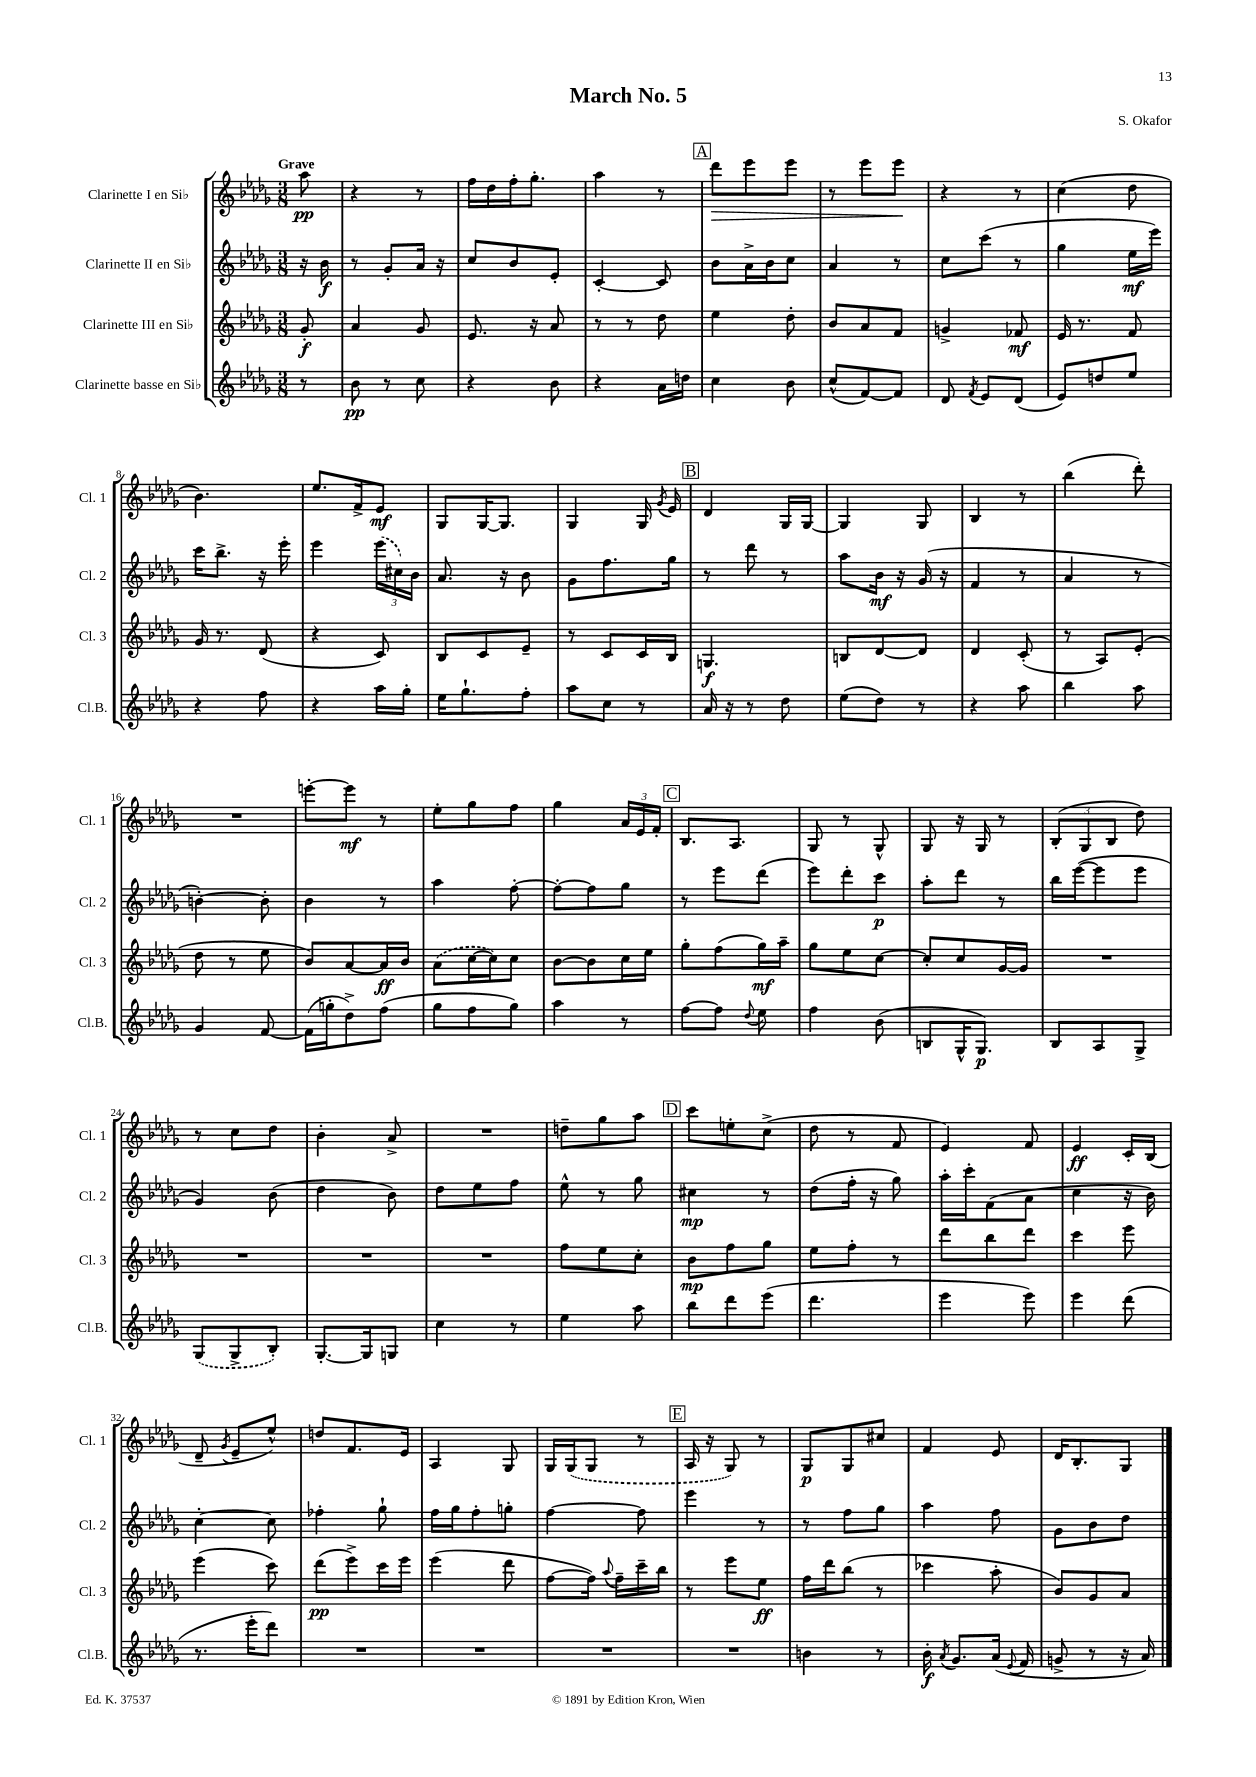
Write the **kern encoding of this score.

**kern	**dynam	**kern	**dynam	**kern	**dynam	**kern	**dynam
*part4	*part4	*part3	*part3	*part2	*part2	*part1	*part1
*staff4	*staff4	*staff3	*staff3	*staff2	*staff2	*staff1	*staff1
*I"Clarinette basse en Si♭	*	*I"Clarinette III en Si♭	*	*I"Clarinette II en Si♭	*	*I"Clarinette I en Si♭	*
*I'Cl.B.	*	*I'Cl. 3	*	*I'Cl. 2	*	*I'Cl. 1	*
*clefG2	*	*clefG2	*	*clefG2	*	*clefG2	*
*k[b-e-a-d-g-]	*	*k[b-e-a-d-g-]	*	*k[b-e-a-d-g-]	*	*k[b-e-a-d-g-]	*
*M3/8	*	*M3/8	*	*M3/8	*	*M3/8	*
=	=	=	=	=	=	=	=
!	!	!	!	!	!	!LO:TX:a:B:t=Grave	!
8r	.	8g-'/	f	16r	.	8aa-\	pp
.	.	.	.	16b-\	f	.	.
=1	=1	=1	=1	=1	=1	=1	=1
8b-\	pp	4a-/	.	8r	.	4r	.
8r	.	.	.	8g-'/L	.	.	.
8cc\	.	8g-/	.	16a-/Jk	.	8r	.
.	.	.	.	16r	.	.	.
=2	=2	=2	=2	=2	=2	=2	=2
4r	.	8.e-/	.	8cc/L	.	16ff\LL	.
.	.	.	.	.	.	16dd-\	.
.	.	.	.	8b-/	.	16ff'\J	.
.	.	16r	.	.	.	8.gg-'\J	.
8b-\	.	8a-/	.	8e-'/J	.	.	.
=3	=3	=3	=3	=3	=3	=3	=3
4r	.	8r	.	[4c'/	.	4aa-\	.
.	.	8r	.	.	.	.	.
16a-\LL	.	8dd-\	.	8c/]	.	8r	.
16ddn\JJ	.	.	.	.	.	.	.
!!LO:REH:place=s1:t=A
=4	=4	=4	=4	=4	=4	=4	=4
!	!	!	!	!	!	!	!LO:HP:b
4cc\	.	4ee-\	.	8b-\L	.	8ddd-\L	>
.	.	.	.	16a-^\L	.	8eee-\	.
.	.	.	.	16b-\J	.	.	.
8b-\	.	8dd-'\	.	8cc\J	.	8eee-\J	.
=5	=5	=5	=5	=5	=5	=5	=5
(8cc^^/L	.	8b-/L	.	4a-/	.	8r	.
[8f/)	.	8a-/	.	.	.	8eee-\L	.
8f/J]	.	8f/J	.	8r	.	8eee-\J	.
.	.	.	.	.	.	.	]
=6	=6	=6	=6	=6	=6	=6	=6
8d-/	.	4gn^/	.	8cc\L	.	4r	.
8qf/	.	.	.	.	.	.	.
8e-/L	.	.	.	(8ccc\J	.	.	.
(8d-/J	.	8f-X/	mf	8r	.	8r	.
=7	=7	=7	=7	=7	=7	=7	=7
8e-/L)	.	16e-/	.	4gg-\	.	(4cc\	.
.	.	8.r	.	.	.	.	.
8ddn/	.	.	.	.	.	.	.
8ee-/J	.	8f/	.	16ee-\LL	mf	8dd-\	.
.	.	.	.	16eee-\JJ)	.	.	.
!!LO:LB:g=z
=8	=8	=8	=8	=8	=8	=8	=8
4r	.	16g-/	.	16ccc\KL	.	4.b-\)	.
.	.	8.r	.	8.bb-^\J	.	.	.
8ff\	.	(8d-/	.	16r	.	.	.
.	.	.	.	16eee-'\	.	.	.
=9	=9	=9	=9	=9	=9	=9	=9
4r	.	4r	.	4eee-\	.	8.ee-/L	.
.	.	.	.	.	.	16f^/k	.
16aa-\LL	.	8c/)	.	(24eee-\LL	.	8e-/J	mf
.	.	.	.	24cc#X\)	.	.	.
16gg-'\JJ	.	.	.	.	.	.	.
.	.	.	.	24b-\JJ	.	.	.
=10	=10	=10	=10	=10	=10	=10	=10
16ee-\KL	.	8B-/L	.	8.a-/	.	8G-/L	.
8.gg-`\	.	.	.	.	.	.	.
.	.	8c/	.	.	.	[16G-/K	.
.	.	.	.	16r	.	8.G-/J]	.
8ff'\J	.	8e-~/J	.	8b-\	.	.	.
=11	=11	=11	=11	=11	=11	=11	=11
8aa-\L	.	8r	.	8g-\L	.	4G-/	.
8cc\J	.	8c/L	.	8.ff\	.	.	.
8r	.	16c/L	.	.	.	16G-/	.
.	.	.	.	.	.	8qg-/	.
.	.	16B-/JJ	.	16gg-\Jk	.	16e-/	.
!!LO:REH:place=s1:t=B
=12	=12	=12	=12	=12	=12	=12	=12
16a-/	.	4.Gn/	f	8r	.	4d-/	.
16r	.	.	.	.	.	.	.
8r	.	.	.	8ddd-\	.	.	.
8dd-\	.	.	.	8r	.	16G-/LL	.
.	.	.	.	.	.	[16G-/JJ	.
=13	=13	=13	=13	=13	=13	=13	=13
(8ee-\L	.	8Bn/L	.	8aa-\L	.	4G-/]	.
8dd-\J)	.	[8d-/	.	16b-\Jk	mf	.	.
.	.	.	.	16r	.	.	.
8r	.	8d-/J]	.	(16g-/	.	8G-/	.
.	.	.	.	16r	.	.	.
=14	=14	=14	=14	=14	=14	=14	=14
4r	.	4d-/	.	4f/	.	4B-/	.
8aa-\	.	(8c'/	.	8r	.	8r	.
=15	=15	=15	=15	=15	=15	=15	=15
4bb-\	.	8r	.	4a-/	.	(4bb-\	.
.	.	8A-/L)	.	.	.	.	.
8aa-\	.	(8e-'/J	.	8r	.	8ddd-'\)	.
!!LO:LB:g=z
=16	=16	=16	=16	=16	=16	=16	=16
4g-/	.	8dd-\	.	[4bn'\)	.	4.r	.
.	.	8r	.	.	.	.	.
[8f/	.	8ee-\	.	8b'\]	.	.	.
=17	=17	=17	=17	=17	=17	=17	=17
(16f\LL]	.	8b-/L)	.	4b-\	.	[8eeen'\L	.
16ggn'\J	.	.	.	.	.	.	.
8dd-^\)	.	[8a-/	.	.	.	8eee\J]	mf
(8ff\J	.	16a-/L]	ff	8r	.	8r	.
.	.	16b-/JJ	.	.	.	.	.
=18	=18	=18	=18	=18	=18	=18	=18
8gg-\L	.	(8a-\L	.	4aa-\	.	8ee-'\L	.
8ff\	.	[16cc\L	.	.	.	8gg-\	.
.	.	16cc\J])	.	.	.	.	.
8gg-\J)	.	8cc\J	.	[8ff'\	.	8ff\J	.
=19	=19	=19	=19	=19	=19	=19	=19
4aa-\	.	[8b-\L	.	8ff'\L_	.	4gg-\	.
.	.	8b-\]	.	8ff\]	.	.	.
8r	.	16cc\L	.	8gg-\J	.	24a-/LL	.
.	.	.	.	.	.	24e-/	.
.	.	16ee-\JJ	.	.	.	.	.
.	.	.	.	.	.	24f'/JJ	.
!!LO:REH:place=s1:t=C
=20	=20	=20	=20	=20	=20	=20	=20
[8ff\L	.	8gg-'\L	.	8r	.	8.B-/L	.
8ff\J]	.	(8ff\	.	8eee-\L	.	.	.
.	.	.	.	.	.	8.A-/J	.
8qqdd-/	.	.	.	.	.	.	.
8ee-\	.	16gg-\L)	mf	(8ddd-\J	.	.	.
.	.	16aa-~\JJ	.	.	.	.	.
=21	=21	=21	=21	=21	=21	=21	=21
4ff\	.	8gg-\L	.	8eee-\L)	.	8G-/	.
.	.	8ee-\	.	8ddd-'\	.	8r	.
(8b-\	.	[8cc\J	.	8ccc\J	p	8G-^^/	.
=22	=22	=22	=22	=22	=22	=22	=22
8Bn/L	.	8cc'/L]	.	8aa-'\L	.	8G-/	.
16G-^^/K	.	8cc/	.	8ddd-\J	.	16r	.
8.G-/J)	p	.	.	.	.	16G-/	.
.	.	[16g-/L	.	8r	.	8r	.
.	.	16g-/JJ]	.	.	.	.	.
=23	=23	=23	=23	=23	=23	=23	=23
8B-/L	.	4.r	.	16bb-\LL	.	(12B-'/L	.
.	.	.	.	([16eee-\J	.	.	.
.	.	.	.	.	.	12G-/	.
8A-/	.	.	.	8eee-\]	.	.	.
.	.	.	.	.	.	12B-/J	.
8G-^/J	.	.	.	8eee-\J	.	8dd-\)	.
!!LO:LB:g=z
=24	=24	=24	=24	=24	=24	=24	=24
(8G-/L	.	4.r	.	4g-/)	.	8r	.
8G-^/	.	.	.	.	.	8cc\L	.
8B-'/J)	.	.	.	(8b-\	.	8dd-\J	.
=25	=25	=25	=25	=25	=25	=25	=25
[8.G-'/L	.	4.r	.	4dd-\	.	4b-'\	.
16G-/k]	.	.	.	.	.	.	.
8Gn/J	.	.	.	8b-\)	.	8a-^/	.
=26	=26	=26	=26	=26	=26	=26	=26
4cc\	.	4.r	.	8dd-\L	.	4.r	.
.	.	.	.	8ee-\	.	.	.
8r	.	.	.	8ff\J	.	.	.
=27	=27	=27	=27	=27	=27	=27	=27
4ee-\	.	8ff\L	.	8ee-^^\	.	8ddn~\L	.
.	.	8ee-\	.	8r	.	8gg-\	.
8aa-\	.	8cc'\J	.	8gg-\	.	8aa-\J	.
!!LO:REH:place=s1:t=D
=28	=28	=28	=28	=28	=28	=28	=28
8bb-\L	.	8b-\L	mp	4cc#X\	mp	8ccc\L	.
8ddd-\	.	8ff\	.	.	.	8een'\	.
(8eee-\J	.	8gg-\J	.	8r	.	(8cc^\J	.
=29	=29	=29	=29	=29	=29	=29	=29
4.ddd-\	.	8ee-\L	.	(8dd-\L	.	8dd-\	.
.	.	8ff'\J	.	16ff'\Jk	.	8r	.
.	.	.	.	16r	.	.	.
.	.	8r	.	8gg-\)	.	8f/	.
=30	=30	=30	=30	=30	=30	=30	=30
4eee-\	.	8ddd-\L	.	16aa-'\LL	.	4e-/)	.
.	.	.	.	16ccc'\J	.	.	.
.	.	8bb-\	.	(8f\	.	.	.
8eee-\)	.	8ddd-\J	.	8a-\J	.	8f/	.
=31	=31	=31	=31	=31	=31	=31	=31
4eee-\	.	4ccc\	.	4cc\	.	4e-/	ff
(8ddd-\	.	8eee-\	.	16r	.	16c'/LL	.
.	.	.	.	16b-\)	.	(16B-/JJ	.
!!LO:LB:g=z
=32	=32	=32	=32	=32	=32	=32	=32
8.r	.	(4eee-\	.	[4cc'\	.	8d-~/	.
.	.	.	.	.	.	8qg-/	.
.	.	.	.	.	.	8e-~/L	.
16eee-'\KL	.	.	.	.	.	.	.
8ddd-\J)	.	8ccc\)	.	8cc\]	.	8ee-^^/J)	.
=33	=33	=33	=33	=33	=33	=33	=33
4.r	.	(8ddd-\L	pp	4ff-X'\	.	8ddn/L	.
.	.	8eee-^\)	.	.	.	8.f/	.
.	.	16ccc\L	.	8gg-`\	.	.	.
.	.	16eee-\JJ	.	.	.	16e-/Jk	.
=34	=34	=34	=34	=34	=34	=34	=34
4.r	.	(4eee-\	.	16ff\LL	.	4A-/	.
.	.	.	.	16gg-\J	.	.	.
.	.	.	.	8ff'\	.	.	.
.	.	8ddd-\	.	8ggn'\J	.	8G-/	.
=35	=35	=35	=35	=35	=35	=35	=35
4.r	.	[8ff\L	.	[4ff\	.	16G-/LL	.
.	.	.	.	.	.	(16G-/J	.
.	.	16ff\Jk])	.	.	.	8G-/J	.
.	.	8qqaa-/	.	.	.	.	.
.	.	16ff~\LL	.	.	.	.	.
.	.	16ccc~\	.	8ff\]	.	8r	.
.	.	16bb-\JJ	.	.	.	.	.
!!LO:REH:place=s1:t=E
=36	=36	=36	=36	=36	=36	=36	=36
4.r	.	8r	.	4eee-\	.	16A-/	.
.	.	.	.	.	.	16r	.
.	.	8eee-\L	.	.	.	8G-/)	.
.	.	8ee-\J	ff	8r	.	8r	.
=37	=37	=37	=37	=37	=37	=37	=37
4bn\	.	16ff\LL	.	8r	.	8G-/L	p
.	.	16ddd-\J	.	.	.	.	.
.	.	(8bb-\J	.	8ff\L	.	8G-/	.
8r	.	8r	.	8gg-\J	.	8cc#X/J	.
=38	=38	=38	=38	=38	=38	=38	=38
16b-'\	f	4ccc-X\	.	4aa-\	.	4f/	.
8qa-/	.	.	.	.	.	.	.
8.g-/L	.	.	.	.	.	.	.
(16a-/Jk	.	8aa-'\	.	8ff\	.	8e-/	.
8qqe-/	.	.	.	.	.	.	.
16f/	.	.	.	.	.	.	.
=39	=39	=39	=39	=39	=39	=39	=39
8gn^/	.	8b-/L)	.	8g-\L	.	16d-/KL	.
.	.	.	.	.	.	8.B-'/	.
8r	.	8g-/	.	8b-\	.	.	.
16r	.	8a-/J	.	8dd-\J	.	8G-/J	.
16a-/)	.	.	.	.	.	.	.
==	==	==	==	==	==	==	==
*-	*-	*-	*-	*-	*-	*-	*-
